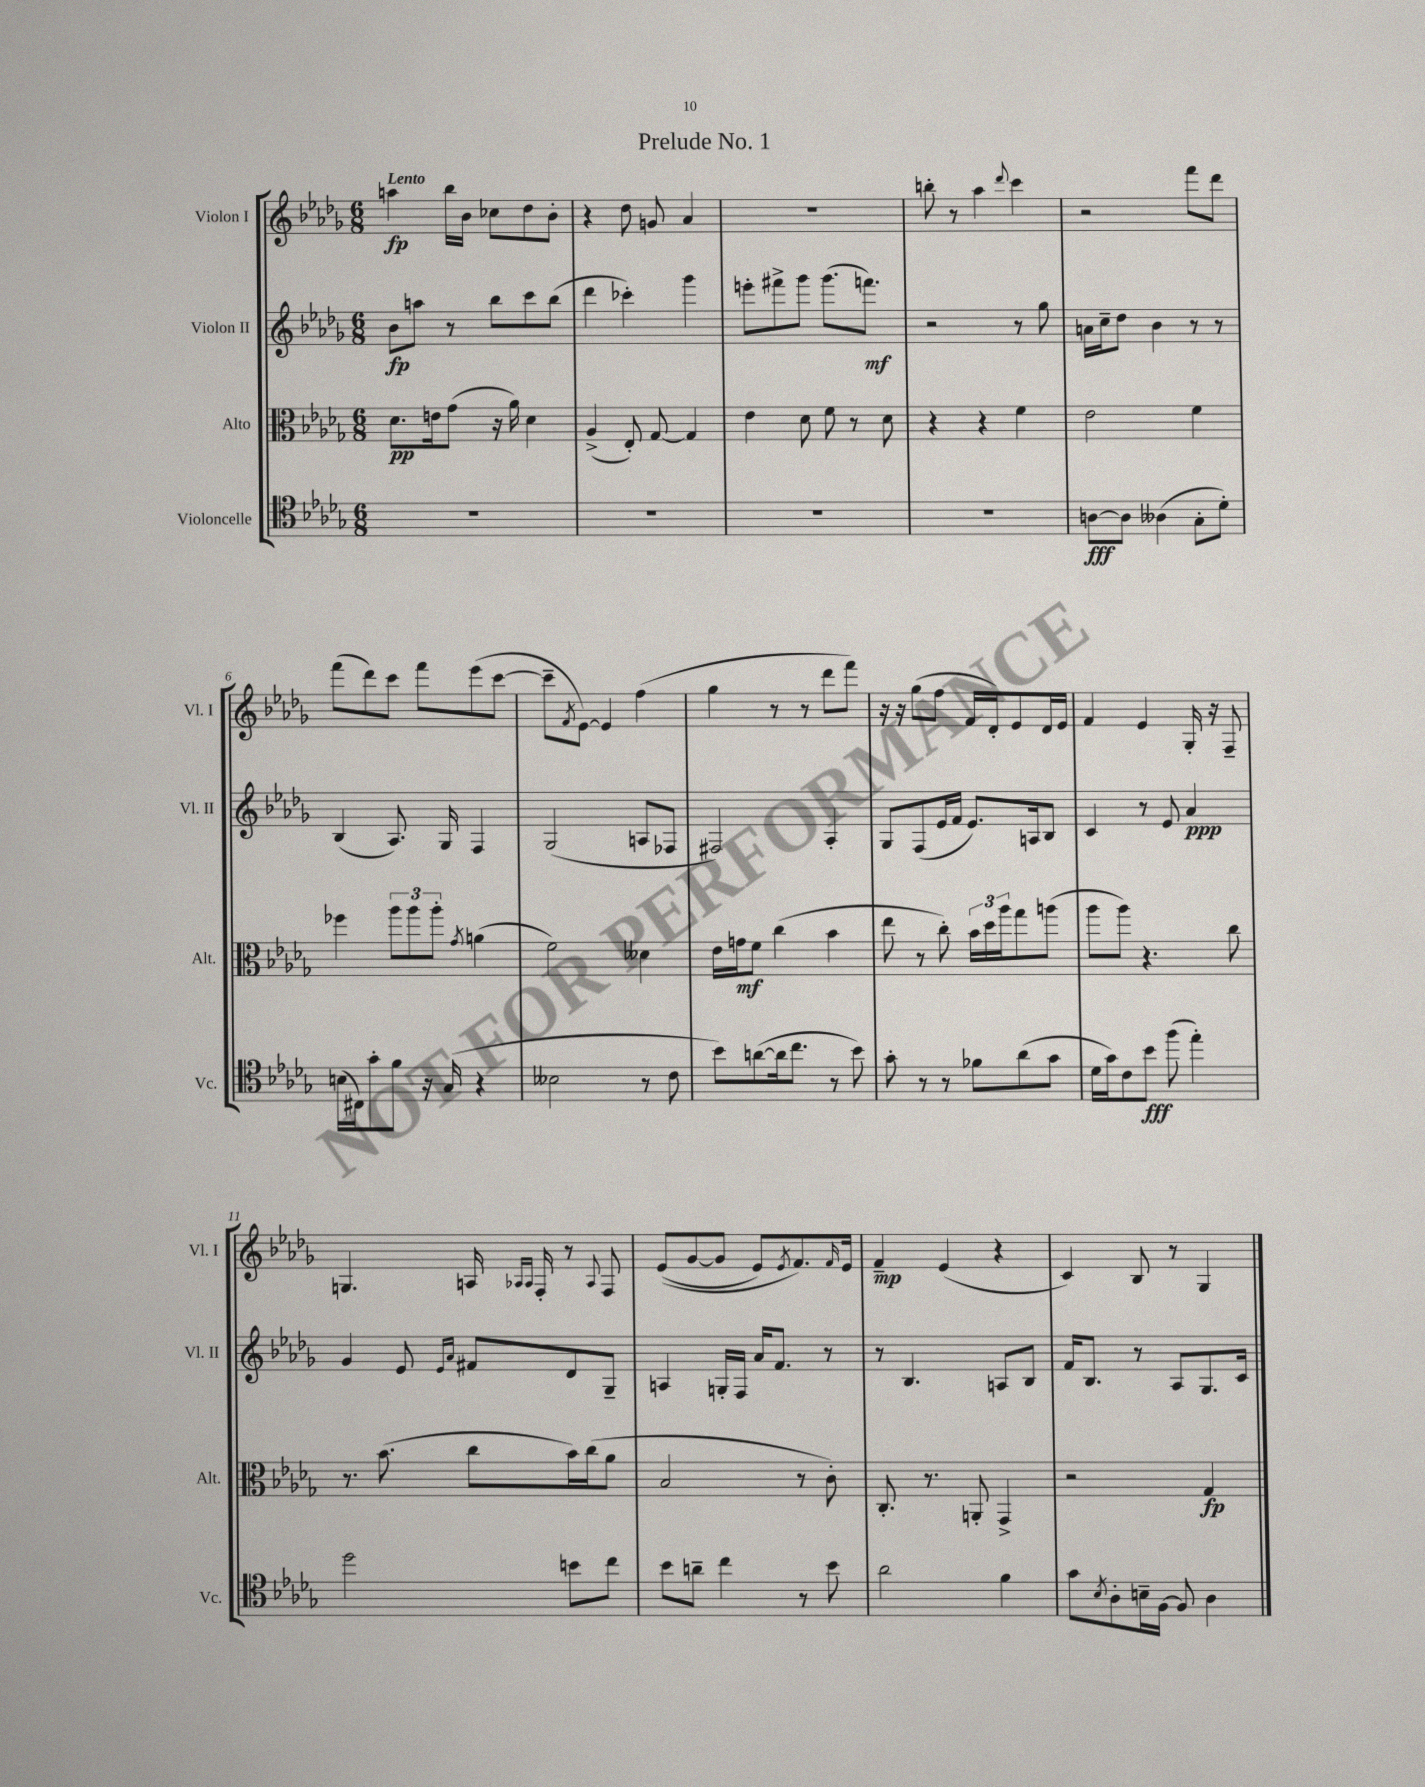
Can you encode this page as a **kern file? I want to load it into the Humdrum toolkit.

**kern	**dynam	**kern	**dynam	**kern	**dynam	**kern	**dynam
*part4	*part4	*part3	*part3	*part2	*part2	*part1	*part1
*staff4	*staff4	*staff3	*staff3	*staff2	*staff2	*staff1	*staff1
*I"Violoncelle	*	*I"Alto	*	*I"Violon II	*	*I"Violon I	*
*I'Vc.	*	*I'Alt.	*	*I'Vl. II	*	*I'Vl. I	*
*clefC4	*	*clefC3	*	*clefG2	*	*clefG2	*
*k[b-e-a-d-g-]	*	*k[b-e-a-d-g-]	*	*k[b-e-a-d-g-]	*	*k[b-e-a-d-g-]	*
*M6/8	*	*M6/8	*	*M6/8	*	*M6/8	*
=1	=1	=1	=1	=1	=1	=1	=1
!	!	!	!	!	!	!LO:TX:a:B:t=Lento	!
2.r	.	8.d-\L	pp	8b-\L	fp	4aan\	fp
.	.	.	.	8aan\J	.	.	.
.	.	16en\k	.	.	.	.	.
.	.	(8g-\J	.	8r	.	16bb-\LL	.
.	.	.	.	.	.	16b-\JJ	.
.	.	16r	.	8bb-\L	.	8cc-X\L	.
.	.	16a-\)	.	.	.	.	.
.	.	4d-\	.	8ccc\	.	8dd-\	.
.	.	.	.	(8bb-\J	.	8b-'\J	.
=2	=2	=2	=2	=2	=2	=2	=2
2.r	.	(4A-^/	.	4ddd-\	.	4r	.
.	.	8E-'/)	.	4ccc-X'\)	.	8dd-\	.
.	.	[8G-/	.	.	.	8gn/	.
.	.	4G-/]	.	4ggg-\	.	4a-/	.
=3	=3	=3	=3	=3	=3	=3	=3
2.r	.	4e-\	.	8eeen'\L	.	2.r	.
.	.	.	.	8fff#X^\	.	.	.
.	.	8d-\	.	8ggg-\J	.	.	.
.	.	8f\	.	(8.ggg-\L	.	.	.
.	.	8r	.	.	.	.	.
.	.	.	.	8.fffn\J)	mf	.	.
.	.	8d-\	.	.	.	.	.
=4	=4	=4	=4	=4	=4	=4	=4
2.r	.	4r	.	2r	.	8bbn'\	.
.	.	.	.	.	.	8r	.
.	.	4r	.	.	.	4aa-\	.
.	.	.	.	.	.	8qqddd-/	.
.	.	4f\	.	8r	.	4ccc\	.
.	.	.	.	8gg-\	.	.	.
=5	=5	=5	=5	=5	=5	=5	=5
[8An\L	fff	2e-\	.	16an\LL	.	2r	.
.	.	.	.	16cc~\J	.	.	.
8A\J]	.	.	.	8dd-\J	.	.	.
(4A--X\	.	.	.	4b-\	.	.	.
8G-'\L	.	4f\	.	8r	.	8fff\L	.
8d-'\J)	.	.	.	8r	.	8ddd-\J	.
!!LO:LB:g=z
=6	=6	=6	=6	=6	=6	=6	=6
(16Bn\LL	.	4ff-X\	.	(4B-/	.	(8fff\L	.
16C#X\J)	.	.	.	.	.	.	.
8g-'\	.	.	.	.	.	8ddd-\)	.
8f\J	.	12aa-\L	.	8.A-/)	.	8ccc\J	.
.	.	12aa-\	.	.	.	.	.
16r	.	.	.	.	.	8fff\L	.
.	.	12aa-'\J	.	.	.	.	.
(16G-/	.	.	.	16G-/	.	.	.
.	.	8qg-/	.	.	.	.	.
4r	.	(4an\	.	4F/	.	(8eee-\	.
.	.	.	.	.	.	[8ccc\J	.
=7	=7	=7	=7	=7	=7	=7	=7
2B--X\	.	2f\)	.	(2G-/	.	8ccc~\L]	.
.	.	.	.	.	.	8qf/	.
.	.	.	.	.	.	[8e-\J)	.
.	.	.	.	.	.	4e-/]	.
8r	.	4d--X\	.	8An/L	.	(4ff\	.
8c\	.	.	.	8F-X/J	.	.	.
=8	=8	=8	=8	=8	=8	=8	=8
8b-\L)	.	16e-\LL	.	2F#X/)	.	4gg-\	.
.	.	16gn\J	mf	.	.	.	.
([8an\	.	8f\J	.	.	.	.	.
16a\k]	.	(4cc\	.	.	.	8r	.
8.cc\J	.	.	.	.	.	.	.
.	.	.	.	.	.	8r	.
8r	.	4b-\	.	4A-'/	.	8ddd-\L	.
8b-\)	.	.	.	.	.	8fff\J)	.
=9	=9	=9	=9	=9	=9	=9	=9
8g-'\	.	8ee-\	.	8G-/L	.	16r	.
.	.	.	.	.	.	16r	.
8r	.	8r	.	(8F/	.	(8gg-\L	.
8r	.	8cc'\)	.	16e-/L	.	8ff\J	.
.	.	.	.	16f/JJ	.	.	.
8f-X\L	.	24b-\LL	.	8.e-/L)	.	16f/LL	.
.	.	24dd-\	.	.	.	.	.
.	.	.	.	.	.	16d-'/J)	.
.	.	24aa-\J	.	.	.	.	.
(8a-\	.	8gg-\	.	.	.	8e-/	.
.	.	.	.	16An/k	.	.	.
8g-\J	.	(8aan\J	.	8B-/J	.	16d-/L	.
.	.	.	.	.	.	16e-/JJ	.
=10	=10	=10	=10	=10	=10	=10	=10
16d-\LL	.	8aa-\L	.	4c/	.	4f/	.
16g-\J)	.	.	.	.	.	.	.
8c\	.	8aa-\J)	.	.	.	.	.
8b-\J	fff	4.r	.	8r	.	4e-/	.
(8ff\	.	.	.	8e-/	.	.	.
4ee-'\)	.	.	.	4a-/	ppp	16G-'/	.
.	.	.	.	.	.	16r	.
.	.	8cc\	.	.	.	8F~/	.
!!LO:LB:g=z
=11	=11	=11	=11	=11	=11	=11	=11
2dd-\	.	8.r	.	4g-/	.	4.Gn/	.
.	.	(8.b-\	.	.	.	.	.
.	.	.	.	8e-/	.	.	.
.	.	.	.	16qqe-/LL	.	.	.
.	.	.	.	16qqa-/JJ	.	.	.
.	.	8cc\L	.	8f#X/L	.	16An/	.
.	.	.	.	.	.	16qqA-X/LL	.
.	.	.	.	.	.	16qqA-/JJ	.
.	.	.	.	.	.	16F'/	.
8bn\L	.	16b-\L)	.	8d-/	.	8r	.
.	.	(16cc\J	.	.	.	.	.
.	.	.	.	.	.	8qqA-/	.
8cc\J	.	8a-\J	.	8G-~/J	.	8F/	.
=12	=12	=12	=12	=12	=12	=12	=12
8b-\L	.	2B-/	.	4An/	.	((8e-/L	.
8an~\J	.	.	.	.	.	[8g-/	.
4cc\	.	.	.	16Gn'/LL	.	8g-/J]	.
.	.	.	.	16F/JJ	.	.	.
.	.	.	.	16a-/KL	.	8e-/L)	.
.	.	.	.	8.f/J	.	.	.
.	.	.	.	.	.	8qe-/	.
8r	.	8r	.	.	.	8.f/)	.
8b-\	.	8c'\)	.	8r	.	.	.
.	.	.	.	.	.	16qqf/	.
.	.	.	.	.	.	16e-/Jk	.
=13	=13	=13	=13	=13	=13	=13	=13
2a-\	.	8.C'/	.	8r	.	4f~/	mp
.	.	.	.	4.B-/	.	.	.
.	.	8.r	.	.	.	.	.
.	.	.	.	.	.	(4e-/	.
.	.	8AAn'/	.	.	.	.	.
4f\	.	4GG-^/	.	8An/L	.	4r	.
.	.	.	.	8B-/J	.	.	.
=14	=14	=14	=14	=14	=14	=14	=14
8g-\L	.	2r	.	16f/KL	.	4c/)	.
.	.	.	.	8.B-/J	.	.	.
8qB-/	.	.	.	.	.	.	.
8A-'\	.	.	.	.	.	.	.
16Bn~\L	.	.	.	8r	.	8B-/	.
[16F\JJ	.	.	.	.	.	.	.
8F/]	.	.	.	8A-/L	.	8r	.
4A-\	.	4G-/	fp	8.G-/	.	4G-/	.
.	.	.	.	16c/Jk	.	.	.
==	==	==	==	==	==	==	==
*-	*-	*-	*-	*-	*-	*-	*-
